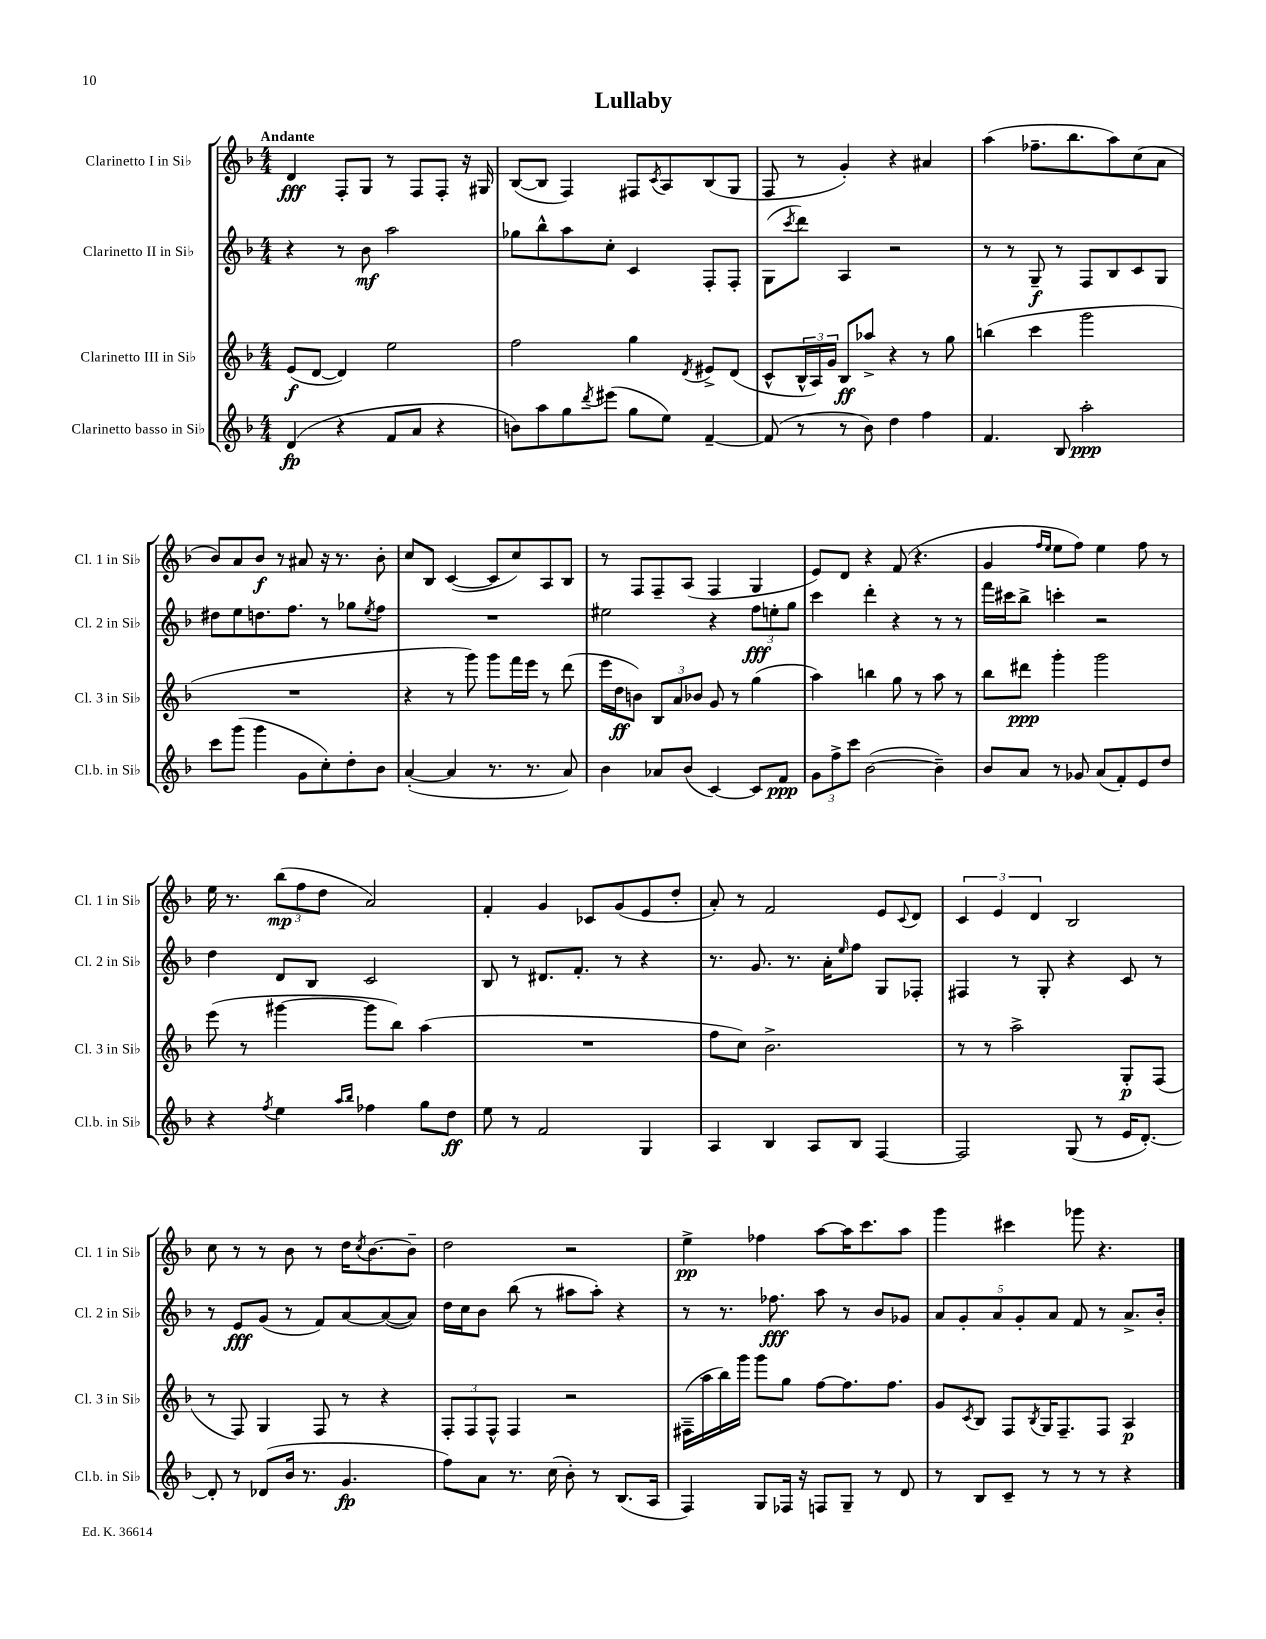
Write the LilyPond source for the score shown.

\header { title = "Lullaby" }
<<
\new StaffGroup <<
\new Staff = "s0" \with { instrumentName = "Clarinetto I in Sib" shortInstrumentName = "Cl. 1 in Sib" } {
    \clef treble \key f \major \numericTimeSignature \time 4/4 \tempo "Andante"
    d'4\fff f8-. g8 r8 f8 f8-. r16 gis16 |
    bes8~( bes8 f4) fis8 \acciaccatura { c'8 } a8 bes8( g8 |
    f8 r8 g'4-.) r4 ais'4 |
    a''4( fes''8.-- bes''8. a''8) c''8( a'8 |
    bes'8) a'8 bes'8\f r8 ais'8 r16 r8. bes'8-. |
    c''8 bes8 c'4~( c'8 c''8) a8 bes8 |
    r8 f8 f8-- a8( f4 g4 |
    e'8) d'8 r4 f'8( r4. |
    g'4 \grace { f''16 e''16 } e''8 f''8) e''4 f''8 r8 |
    e''16 r8. \tuplet 3/2 { bes''8\mp( f''8 d''8 } a'2) |
    f'4-. g'4 ces'8 g'8( e'8 d''8-. |
    a'8-.) r8 f'2 e'8 \appoggiatura { c'8 } d'8 |
    \tuplet 3/2 { c'4 e'4 d'4 } bes2 |
    c''8 r8 r8 bes'8 r8 d''16 \acciaccatura { c''8 } bes'8.~ bes'8-- |
    d''2 r2 |
    e''4->\pp fes''4 a''8~ a''16 c'''8. a''8 |
    g'''4 cis'''4 ges'''8 r4. \bar "|." |
}
\new Staff = "s1" \with { instrumentName = "Clarinetto II in Sib" shortInstrumentName = "Cl. 2 in Sib" } {
    \clef treble \key f \major \numericTimeSignature \time 4/4
    r4 r8 bes'8\mf a''2 |
    ges''8 bes''8-^ a''8 c''8-. c'4 f8-. f8-. |
    g8( \acciaccatura { c'''8 } d'''8) a4 r2 |
    r8 r8 g8--\f r8 f8 bes8 c'8 g8 |
    dis''8 e''8 d''8. f''8. r8 ges''8 \acciaccatura { e''8 } f''8 |
    R1 |
    eis''2 r4 \tuplet 3/2 { f''8\fff e''8-. g''8 } |
    c'''4 d'''4-. r4 r8 r8 |
    f'''16 cis'''16 bes''8-> c'''4-. r2 |
    d''4 d'8 bes8 c'2 |
    bes8 r8 dis'8. f'8.-. r8 r4 |
    r8. g'8. r8. a'16-. \grace { e''16 } f''8 g8 fes8-. |
    fis4 r8 g8-. r4 c'8 r8 |
    r8 e'8\fff g'8( r8 f'8) a'8~ a'8~( a'8) |
    d''16 c''16 bes'8 bes''8( r8 ais''8 ais''8-.) r4 |
    r8 r8. fes''8.\fff a''8 r8 bes'8 ges'8 |
    \tuplet 5/4 { a'8 g'8-. a'8 g'8-. a'8 } f'8 r8 a'8.-> bes'16-. \bar "|." |
}
\new Staff = "s2" \with { instrumentName = "Clarinetto III in Sib" shortInstrumentName = "Cl. 3 in Sib" } {
    \clef treble \key f \major \numericTimeSignature \time 4/4
    e'8\f( d'8~ d'4) e''2 |
    f''2 g''4 \acciaccatura { d'8 } eis'8-> d'8( |
    c'8-^ \tuplet 3/2 { bes16-^ a16) g'16 } bes8\ff aes''8-> r4 r8 g''8 |
    b''4( c'''4 g'''2 |
    R1 |
    r4 r8 g'''8) g'''8 f'''16 e'''16 r8 d'''8( |
    e'''16 d''16\ff b'8) \tuplet 3/2 { bes8 a'8 bes'8 } g'8 r8 g''4( |
    a''4) b''4 g''8 r8 a''8 r8 |
    bes''8 dis'''8\ppp g'''4-. g'''2 |
    e'''8( r8 gis'''4~ gis'''8 bes''8) a''4( |
    R1 |
    f''8 c''8) bes'2.-> |
    r8 r8 a''2-> g8-.\p f8( |
    r8 f8) g4 f8 r8 r4 |
    \tuplet 3/2 { f8-. f8 f8-^ } f4 r2 |
    fis16--( a''16 bes''16) g'''16 g'''8 g''8 f''8~ f''8. f''8. |
    g'8 \acciaccatura { c'8 } bes8 f8 \acciaccatura { bes8 } g16 f8.-- f8 a4\p \bar "|." |
}
\new Staff = "s3" \with { instrumentName = "Clarinetto basso in Sib" shortInstrumentName = "Cl.b. in Sib" } {
    \clef treble \key f \major \numericTimeSignature \time 4/4
    d'4\fp( r4 f'8 a'8 r4 |
    b'8) a''8 g''8 \acciaccatura { d'''8 } eis'''8( g''8 e''8) f'4~-- |
    f'8( r8 r8 bes'8) d''4 f''4 |
    f'4. bes8 a''2-.\ppp |
    c'''8 g'''8( g'''4 g'8 c''8-.) d''8-. bes'8 |
    a'4~-.( a'4 r8. r8. a'8) |
    bes'4 aes'8 bes'8( c'4~) c'8 f'8\ppp |
    \tuplet 3/2 { g'8 f''8-> c'''8 } bes'2~( bes'4--) |
    bes'8 a'8 r8 ges'8 a'8( f'8-.) e'8 d''8 |
    r4 \acciaccatura { f''8 } e''4 \grace { a''16 bes''16 } fes''4 g''8 d''8\ff |
    e''8 r8 f'2 g4 |
    a4 bes4 a8 bes8 f4~ |
    f2 g8( r8 e'16 d'8.~-.) |
    d'8-. r8 des'8( bes'16 r8. g'4.\fp |
    f''8) a'8 r8. c''16( bes'8-.) r8 bes8.( a16 |
    f4) g8 fes16 r16 f8 g8-- r8 d'8 |
    r8 bes8 c'8-- r8 r8 r8 r4 \bar "|." |
}
>>
>>
\layout { \context { \Score \remove "Bar_number_engraver" } }
